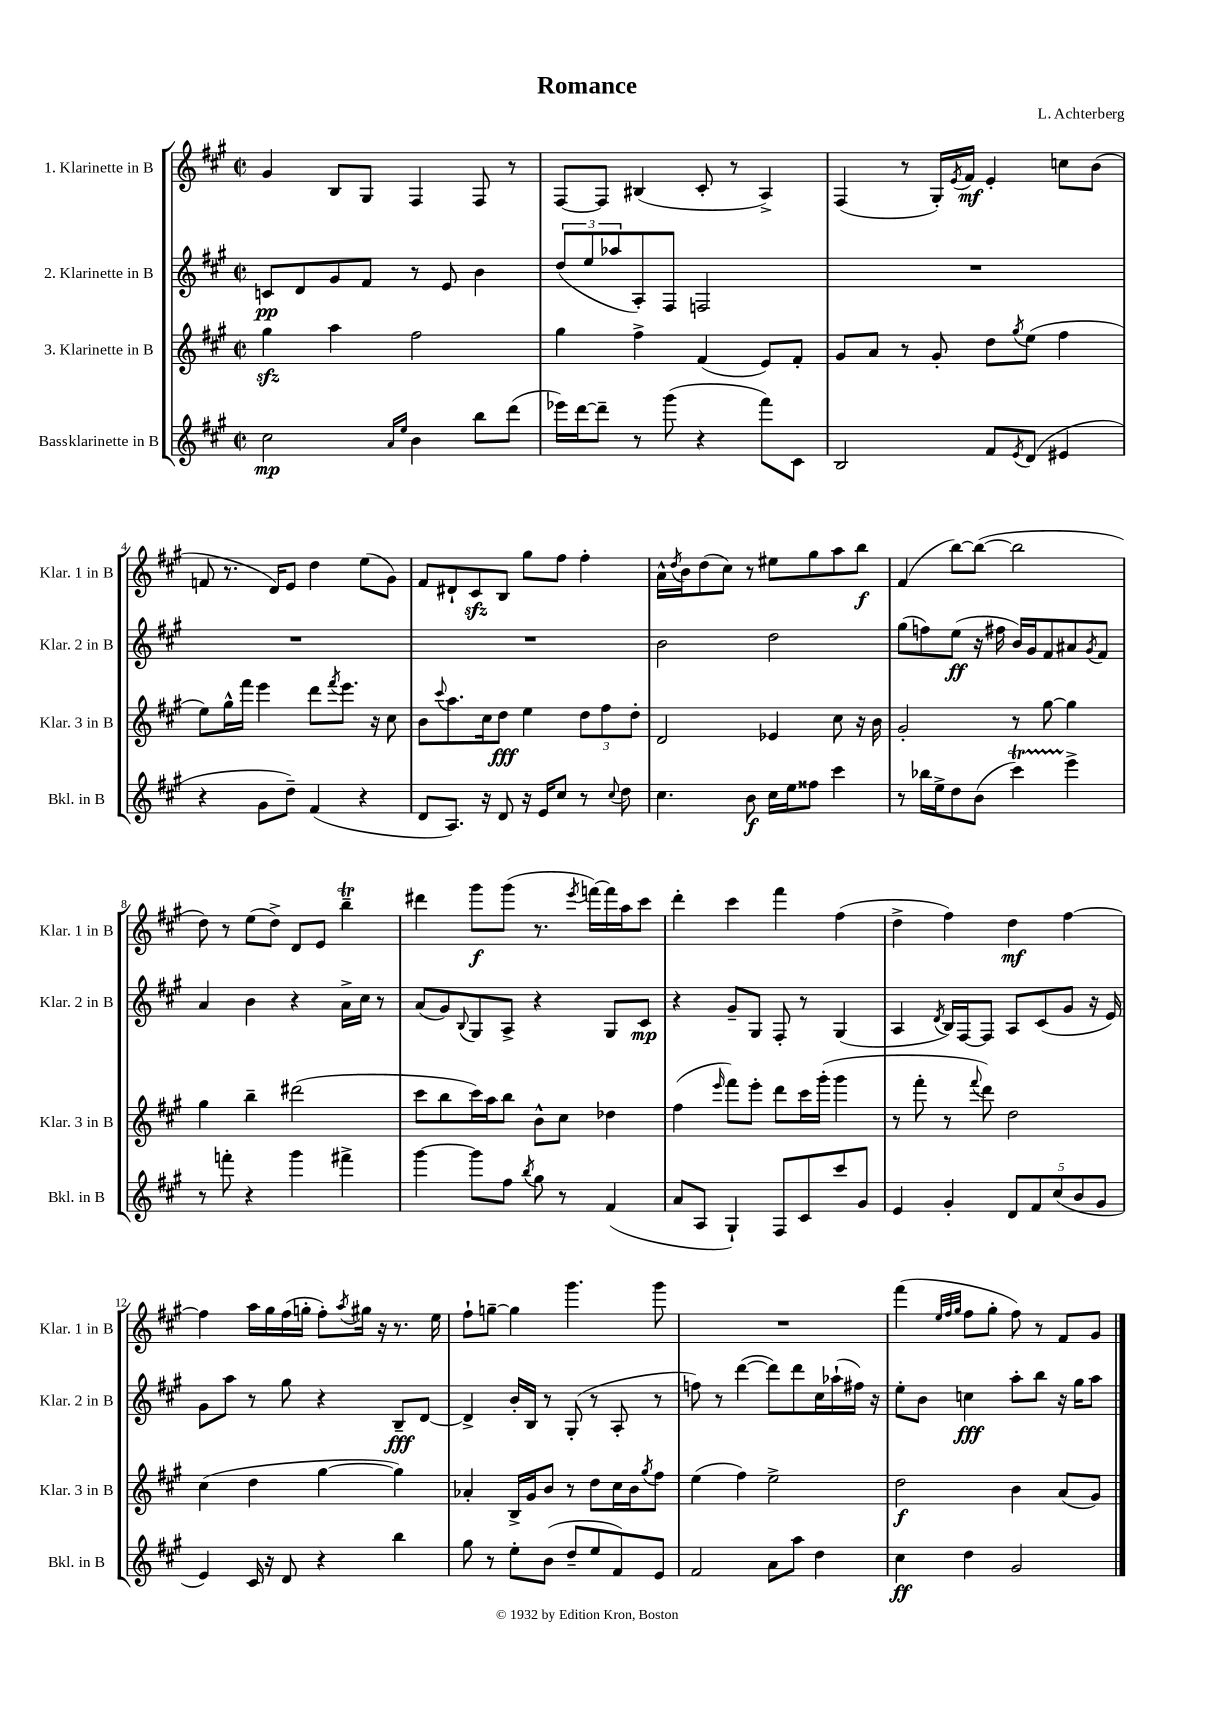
\header { title = "Romance" composer = "L. Achterberg" }
<<
\new StaffGroup <<
\new Staff = "s0" \with { instrumentName = "1. Klarinette in B" shortInstrumentName = "Klar. 1 in B" } {
    \clef treble \key a \major \defaultTimeSignature \time 2/2
    gis'4 b8 gis8 fis4 fis8 r8 |
    fis8~ fis8 bis4( cis'8-. r8 a4->) |
    fis4( r8 gis16-.) \acciaccatura { e'8 } fis'16\mf e'4-. c''8 b'8( |
    f'8 r8. d'16) e'8 d''4 e''8( gis'8) |
    fis'8 dis'8-! cis'8\sfz b8 gis''8 fis''8 fis''4-. |
    a'16-^ \acciaccatura { d''8 } b'16 d''8( cis''8) r8 eis''8 gis''8 a''8 b''8\f |
    fis'4( b''8~) b''8~( b''2 |
    d''8) r8 e''8( d''8->) d'8 e'8 b''4--\trill |
    dis'''4 gis'''8\f gis'''8( r8. \acciaccatura { e'''8 } f'''16~) f'''16 a''16 cis'''8 |
    d'''4-. cis'''4 fis'''4 fis''4( |
    d''4-> fis''4) d''4\mf fis''4~ |
    fis''4 a''16 gis''16 fis''16( g''16-. fis''8-.) \acciaccatura { a''8 } gis''16 r16 r8. e''16 |
    fis''8-! g''8~-- g''4 gis'''4. gis'''8 |
    R1 |
    fis'''4( \grace { e''32 fis''32 gis''32 } fis''8 gis''8-. fis''8) r8 fis'8 gis'8 \bar "|." |
}
\new Staff = "s1" \with { instrumentName = "2. Klarinette in B" shortInstrumentName = "Klar. 2 in B" } {
    \clef treble \key a \major \defaultTimeSignature \time 2/2
    c'8\pp d'8 gis'8 fis'8 r8 e'8 b'4 |
    \tuplet 3/2 { d''8( e''8 aes''8 } a8-.) fis8 f2 |
    R1 |
    R1 |
    R1 |
    b'2 d''2 |
    gis''8( f''8) e''8\ff( r16 fis''16 b'16) gis'16 fis'8 ais'8 \acciaccatura { gis'8 } fis'8 |
    a'4 b'4 r4 a'16-> cis''16 r8 |
    a'8( gis'8) \appoggiatura { b8 } gis8 a8-> r4 gis8 cis'8\mp |
    r4 gis'8-- gis8 fis8-. r8 gis4( |
    a4 \acciaccatura { d'8 } b16) fis16~ fis8 a8 cis'8( gis'8 r16 e'16) |
    gis'8 a''8 r8 gis''8 r4 b8--\fff d'8~ |
    d'4-> b'16-. b16 r8 gis8-.( r8 a8-. r8 |
    f''8) r8 d'''4~( d'''8) d'''8 cis''16 aes''16-!( fis''16) r16 |
    e''8-. b'8 c''4\fff a''8-. b''8 r16 gis''16 a''8 \bar "|." |
}
\new Staff = "s2" \with { instrumentName = "3. Klarinette in B" shortInstrumentName = "Klar. 3 in B" } {
    \clef treble \key a \major \defaultTimeSignature \time 2/2
    gis''4\sfz a''4 fis''2 |
    gis''4 fis''4-> fis'4( e'8) fis'8-. |
    gis'8 a'8 r8 gis'8-. d''8 \acciaccatura { gis''8 } e''8( fis''4 |
    e''8) gis''16-^ fis'''16 e'''4 d'''8 \acciaccatura { fis'''8 } e'''8. r16 cis''8 |
    b'8 \appoggiatura { cis'''8 } a''8. cis''16 d''8\fff e''4 \tuplet 3/2 { d''8 fis''8 d''8-. } |
    d'2 ees'4 cis''8 r16 b'16 |
    gis'2-. r8 gis''8~ gis''4 |
    gis''4 b''4-- dis'''2( |
    cis'''8 b''8 cis'''16) a''16 b''8 b'8-^ cis''8 des''4 |
    fis''4( \grace { e'''16 } fis'''8) e'''8-. d'''8 cis'''16 gis'''16-.( gis'''4 |
    r8 fis'''8-. r8 \appoggiatura { fis'''8 } d'''8) d''2 |
    cis''4( d''4 gis''4~ gis''4) |
    aes'4-. b16-> gis'16 b'8 r8 d''8 cis''16 b'16 \acciaccatura { gis''8 } fis''8 |
    e''4( fis''4) e''2-> |
    d''2\f b'4 a'8( gis'8) \bar "|." |
}
\new Staff = "s3" \with { instrumentName = "Bassklarinette in B" shortInstrumentName = "Bkl. in B" } {
    \clef treble \key a \major \defaultTimeSignature \time 2/2
    cis''2\mp \grace { a'16 e''16 } b'4 b''8 d'''8( |
    ees'''16) d'''16~ d'''8-- r8 gis'''8( r4 fis'''8) cis'8 |
    b2 fis'8 \acciaccatura { e'8 } d'8( eis'4 |
    r4 gis'8 d''8--) fis'4( r4 |
    d'8 a8.) r16 d'8 r16 e'16 cis''8 r8 \appoggiatura { cis''8 } d''8 |
    cis''4. b'8\f cis''16 e''16 fisis''8 cis'''4 |
    r8 bes''16 e''16-> d''8 b'8( cis'''4\startTrillSpan) e'''4->\stopTrillSpan |
    r8 f'''8-. r4 gis'''4 fis'''4-> |
    gis'''4~ gis'''8 fis''8 \acciaccatura { b''8 } gis''8 r8 fis'4( |
    a'8 a8 gis4-!) fis8 cis'8 cis'''8 gis'8 |
    e'4 gis'4-. \tuplet 5/4 { d'8 fis'8 cis''8( b'8 gis'8 } |
    e'4) cis'16 r16 d'8 r4 b''4 |
    gis''8 r8 e''8-. b'8( d''8-- e''8 fis'8) e'8 |
    fis'2 a'8 a''8 d''4 |
    cis''4\ff d''4 gis'2 \bar "|." |
}
>>
>>
